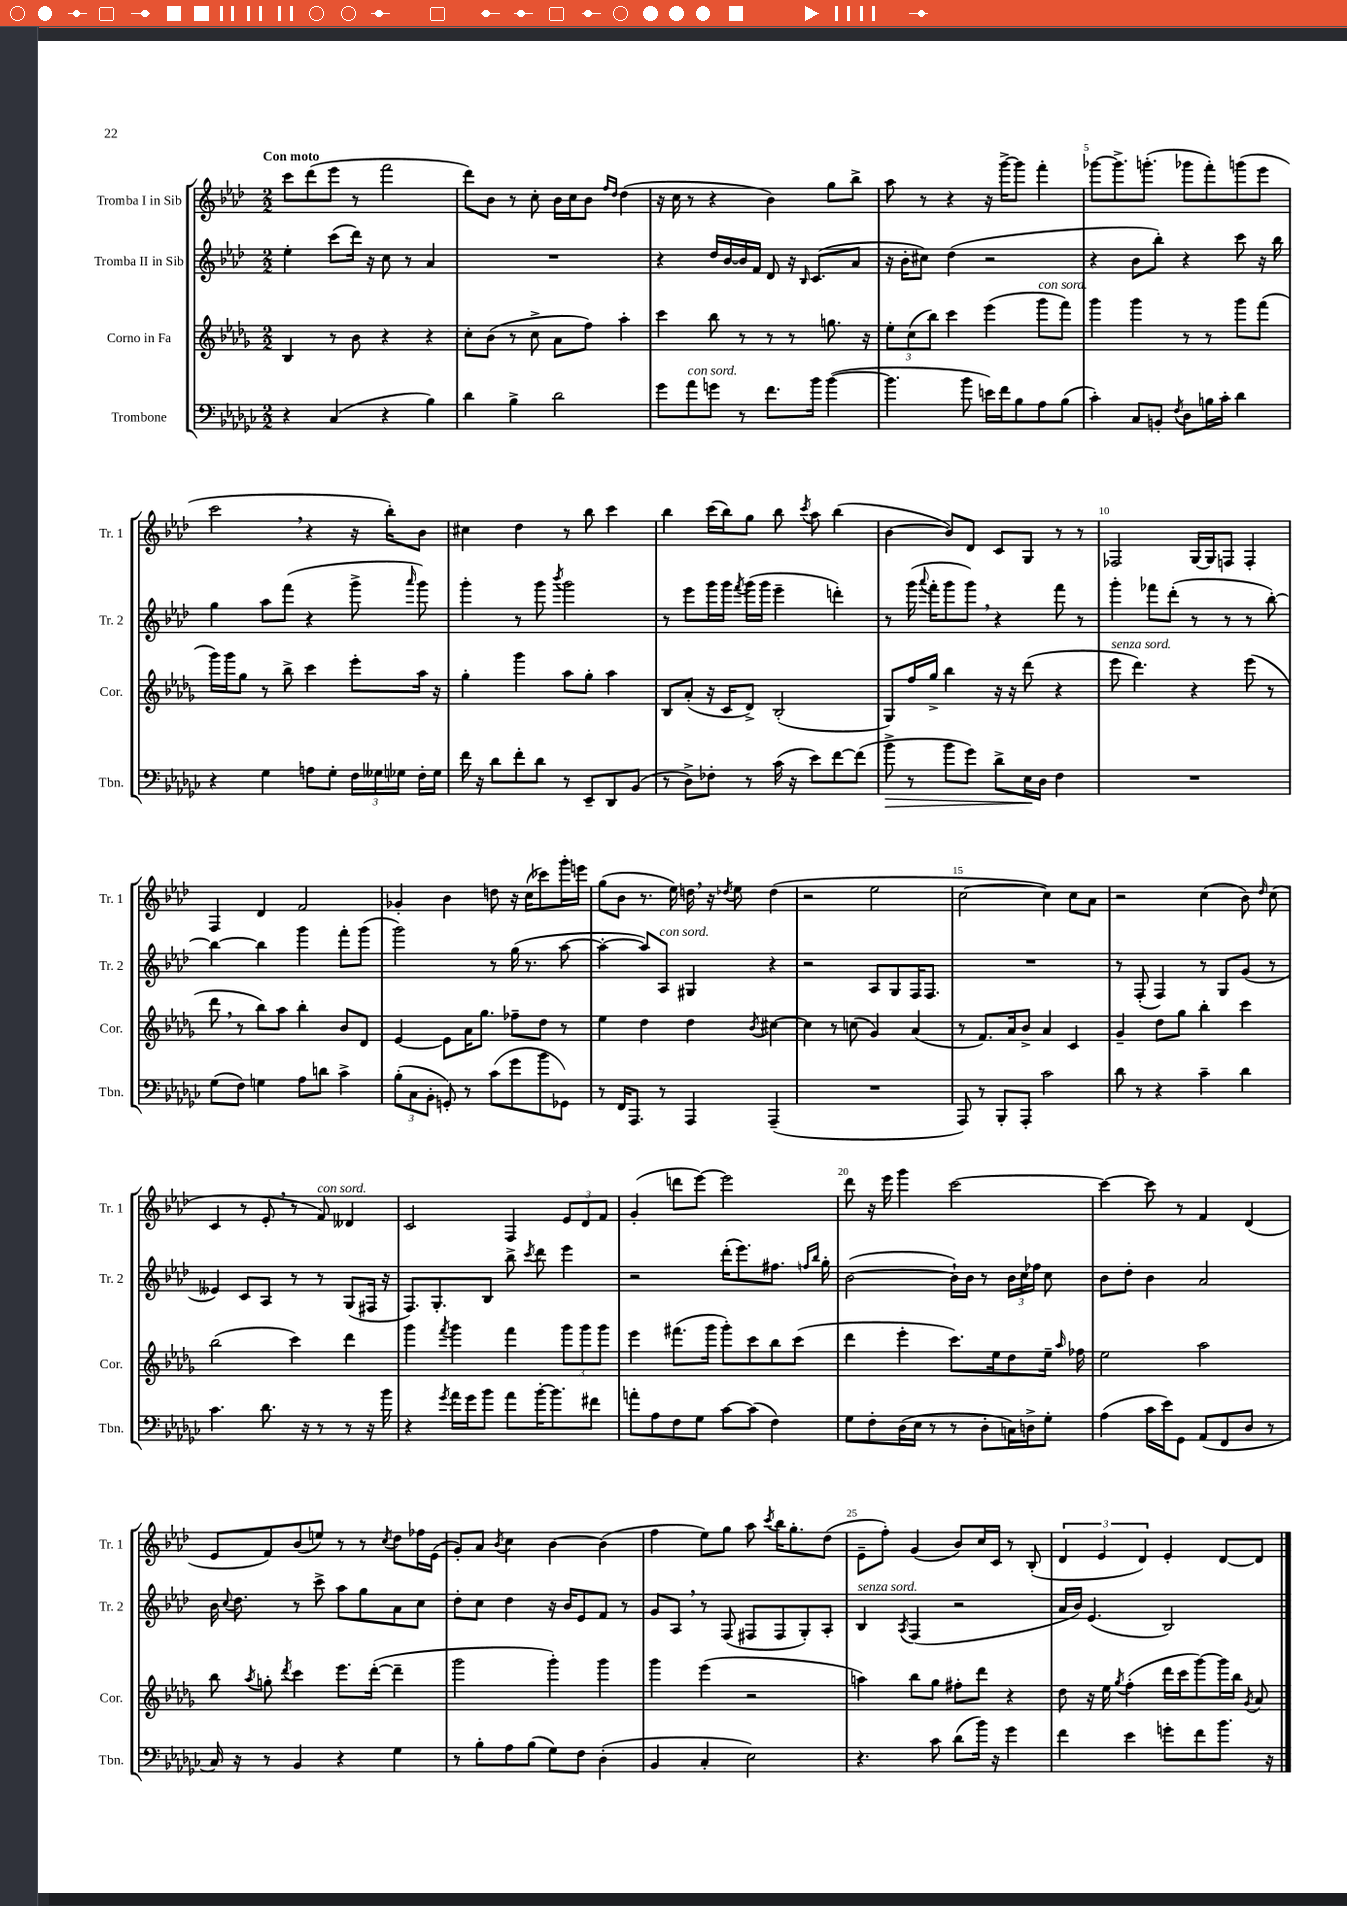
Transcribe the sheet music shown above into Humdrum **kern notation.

**kern	**kern	**kern	**kern
*staff4	*staff3	*staff2	*staff1
*clefF4	*clefG2	*clefG2	*clefG2
*k[b-e-a-d-g-c-]	*k[b-e-a-d-g-]	*k[b-e-a-d-]	*k[b-e-a-d-]
*M2/2	*M2/2	*M2/2	*M2/2
4r	4B-	4ee-'	8ccc
.	.	.	(8ddd-
(4C-	8r	(8ccc	8eee-
.	8b-	16ddd-)	8r
.	.	16r	.
4r	4r	8cc	2fff
.	.	8r	.
4B-)	4r	4a-	.
=	=	=	=
4d-	8cc'	1r	8ddd-)
.	(8b-	.	8b-
4B-^	8r	.	8r
.	8cc^	.	8cc'
2d-	8a-	.	16b-
.	.	.	16cc
.	8ff)	.	8b-
.	.	.	16qqff
.	.	.	16qqdd-
.	4aa-'	.	(4dd-
=	=	=	=
8g-	4ccc	4r	16r
.	.	.	16cc
8a-	.	.	8r
8g	8bb-	16dd-	4r
.	.	[16b-	.
8r	8r	16b-]	.
.	.	16f	.
8.f	8r	8d-	4b-)
.	8r	16r	.
.	.	16qqB-	.
16b-	.	(8.c	.
([4b-	8.gg	.	8gg
.	.	8a-	8bb-^
.	16r	.	.
=	=	=	=
4.b-]	12ee-'	16r	8aa-
.	.	16b-'	.
.	(12cc	.	.
.	.	8cc#)	8r
.	12bb-)	.	.
.	4ccc	(4dd-	4r
8b-	.	.	.
16e)	(4eee-	2r	16r
16f	.	.	[16ggg^
8B-	.	.	8ggg]
8A-	8ggg-	.	4fff'
(8B-	8fff)	.	.
=	=	=	=
4c-')	4ggg-	4r	[8ggg-
.	.	.	8.ggg-^]
8C-	4ggg-	8b-	.
.	.	.	(8.ggg'
8BB'	.	8bb-')	.
8qF	.	.	.
8D-	8r	4r	8ggg-
16B	8r	.	8fff')
16c-'	.	.	.
4d-	8ggg-	8ccc	(8ggg
.	(8fff	16r	8eee-
.	.	16bb-	.
=	=	=	=
4r	16ggg-)	4gg	2ccc
.	16ggg-	.	.
.	8gg-	.	.
4G-	8r	8aa-	.
.	8bb-^	(8fff	.
8A	4ccc	4r	4r
8G-'	.	.	.
24F	8eee-'	8ggg^	16r
24G--	.	.	.
.	.	.	16bb-')
24G-	.	.	.
.	.	16qqaaa-	.
16F'	16aa-	8ggg)	8b-
16G-	16r	.	.
=	=	=	=
16f	4gg-'	4ggg'	4cc#
16r	.	.	.
8d-	.	.	.
8f'	4ggg-	8r	4dd-
8d-	.	8ggg	.
.	.	8qbbb-	.
8r	8aa-	2ggg	8r
8EE-~	8gg-'	.	8bb-
8DD-	4aa-	.	4ccc
(8BB-	.	.	.
=	=	=	=
8r	8B-	8r	4bb-
8D-^)	(8a-'	8eee-	.
8F-'	16r	16ggg	(16ccc
.	16c	16ggg	16bb-)
.	.	8qfff	.
8r	8d-^)	(16ggg	8gg
.	.	16ggg	.
(16c-	(2B-'	4eee-~	8bb-
16r	.	.	.
.	.	.	8qccc
8e-)	.	.	8aa-
[8f	.	4ddd')	(4bb-
(8f]	.	.	.
=	=	=	=
8b-^	8G-)	8r	[4b-
8r	16ff	(16ggg	.
.	.	8qqaaa-	.
.	16gg-^	16fff'	.
8b-	4bb-	8ggg	8b-])
8g-)	.	8ggg)	8d-
8d-^	16r	4r	8c
.	16r	.	.
16E-	(8ddd-	.	8G
16D-	.	.	.
4F	4r	8fff	8r
.	.	8r	8r
=	=	=	=
1r	8eee-	4ggg'	2F-
.	4.ddd-)	.	.
.	.	8fff-	.
.	.	(8ddd-'	.
.	4r	8r	[16G
.	.	.	16G]
.	.	8r	8F
.	(8eee-	8r	4F'
.	8r	[8bb-')	.
=	=	=	=
(8G-	8ddd-	4bb-_	4F
8F)	8r	.	.
4G	8bb-)	4bb-]	4d-
.	8aa-	.	.
8A-	4bb-'	4ggg	2f
8d	.	.	.
4c-^	8b-	8fff'	.
.	8d-	(8ggg	.
=	=	=	=
(12B-'	[4e-	2ggg)	4g-'
12C-	.	.	.
12BB-'	.	.	.
8GG')	8e-]	.	4b-
8r	16a-	.	.
.	8.gg-	.	.
(8c-	.	8r	8dd
8g-	8ff-~	(16gg	16r
.	.	8.r	(16cc
8b-	8dd-	.	8ccc-)
8GG-)	8r	[8aa-	16ggg'
.	.	.	16eee
=	=	=	=
8r	4ee-	4aa-'_	(8gg
16FF	.	.	8b-
8.AAA-	.	.	.
.	4dd-	8aa-])	8.r
8r	.	8A-	.
.	.	.	16ee-)
4AAA-	4dd-	4G#	16dd
.	.	.	16r
.	.	.	8qdd-
.	.	.	8ee-
.	8qb-	.	.
(4AAA-~	[4cc#	4r	(4dd-
=	=	=	=
1r	4cc#]	2r	2r
.	8r	.	.
.	(8cc	.	.
.	4g-)	8A-	2ee-
.	.	8G	.
.	(4a-	16F	.
.	.	8.F	.
=	=	=	=
8AAA-)	8r	1r	[2cc
8r	8.f)	.	.
8BBB-'	.	.	.
.	16a-	.	.
8AAA-'	8b-^	.	.
2c-	4a-	.	4cc])
.	4c	.	8cc
.	.	.	8a-
=	=	=	=
8d-	4g-~	8r	2r
8r	.	(8F'	.
4r	8dd-	4F)	.
.	8gg-	.	.
4c-~	4bb-'	8r	(4cc
.	.	8G	.
4d-	4ccc	(8g	8b-)
.	.	.	16qqdd-
.	.	8r	(8cc
=	=	=	=
4.c-	(2bb-	4e--)	4c
.	.	8c	8r
8.d-	.	8A-	8e-'
.	4ccc)	8r	8r
16r	.	.	.
8r	.	8r	8f)
8r	4ddd-	(8G	4d--
16r	.	16F#	.
16b-	.	16r	.
=	=	=	=
4r	4ggg-	8.F)	2c
.	.	8.G'	.
8qg-	8qfff	.	.
16a-	4ggg-	.	.
16g-	.	.	.
8b-	.	8B-	.
8a-	4fff	8bb-^	4F
.	.	8qccc	.
[16b-'	.	8ddd-	.
8.b-]	.	.	.
.	12ggg-	4eee-	12e-
.	12ggg-	.	12d-
8f#	.	.	.
.	12ggg-	.	12f
=	=	=	=
8a'	4eee-	2r	(4g'
8A-	.	.	.
8F	(8.fff#	.	8ddd
8G-	.	.	[8eee-)
.	16ggg-	.	.
[8c-	8ggg-')	(16ddd-'	2eee-]
.	.	8.eee-)	.
(8c-]	8ccc	.	.
4F)	8bb-	8.ff#	.
.	(8ccc	.	.
.	.	16qqff	.
.	.	16qqbb-	.
.	.	16gg'	.
=	=	=	=
8G-	4ddd-	([2b-	8ddd-
8F'	.	.	16r
.	.	.	16eee-
(16D-	4eee-'	.	4ggg
16E-	.	.	.
8r	.	.	.
8r	8.ccc)	16b-`])	[2ccc
.	.	16b-	.
8D-'	.	8r	.
.	16ee-	.	.
16C)	8dd-	24b-	.
.	.	24cc	.
16D^	.	.	.
.	.	24ff-	.
8G-'	16ee-~	8cc	.
.	16qqaa-	.	.
.	16ff-	.	.
=	=	=	=
(4A-	2ee-	8b-	4ccc_
.	.	8dd-'	.
16c-	.	4b-	8ccc]
16e-)	.	.	.
8GG-	.	.	8r
(8AA-	2aa-	2a-	4f
8FF	.	.	.
8D-	.	.	(4d-
8r	.	.	.
=	=	=	=
16C-)	8bb-	16b-	8e-
.	.	8qqcc	.
16r	.	8.dd-	.
.	8qaa-	.	.
8r	8gg'	.	8f)
.	8qddd-	.	.
4BB-	4ccc	8r	(8b-
.	.	8ccc^	8ee)
4r	8.eee-	8aa-	8r
.	.	8gg	8r
.	([16ddd-'	.	.
.	.	.	8qcc
4G-	4ddd-~]	8a-	8dd-
.	.	8cc	16ff-
.	.	.	(16e-
=	=	=	=
8r	2ggg-	8dd-'	8g')
8B-'	.	8cc	8a-
.	.	.	8qb-
8A-	.	4dd-	4cc
(8B-	.	.	.
8G-)	4ggg-')	16r	[4b-
.	.	16b-	.
8F	.	8e-	.
(4D-'	4ggg-	8f	(4b-]
.	.	8r	.
=	=	=	=
4BB-	4ggg-	8g	4ff
.	.	8A-	.
4C-'	(4eee-	8r	8ee-)
.	.	(8F	8gg
2E-)	2r	8F#	8aa-
.	.	.	8qccc
.	.	8F#	16bb-
.	.	.	8.gg'
.	.	8G')	.
.	.	8A-'	(8dd-
=	=	=	=
4.r	4aa)	4B-	8e-~
.	.	.	8ff')
.	.	8qA-	.
.	8bb-	(4F	(4g
8c-	8gg-	.	.
(8d-	8ff#'	2r	8b-)
16b-)	8ddd-	.	16cc
16r	.	.	16c
4g-	4r	.	8r
.	.	.	(8B-'
=	=	=	=
4f	8dd-	16a-	6d-
.	.	16b-)	.
.	16r	(4.e-	.
.	.	.	6e-
.	16ee-	.	.
.	8qgg-	.	.
4e-	(4ff'	.	.
.	.	.	6d-)
8g'	16ddd-	2B-)	4e-'
.	16ccc	.	.
8f	[8ggg-)	.	.
8.b-	16ggg-]	.	[8d-
.	16bb-	.	.
.	8qg-	.	.
.	8a-	.	8d-]
16r	.	.	.
==	==	==	==
*-	*-	*-	*-
